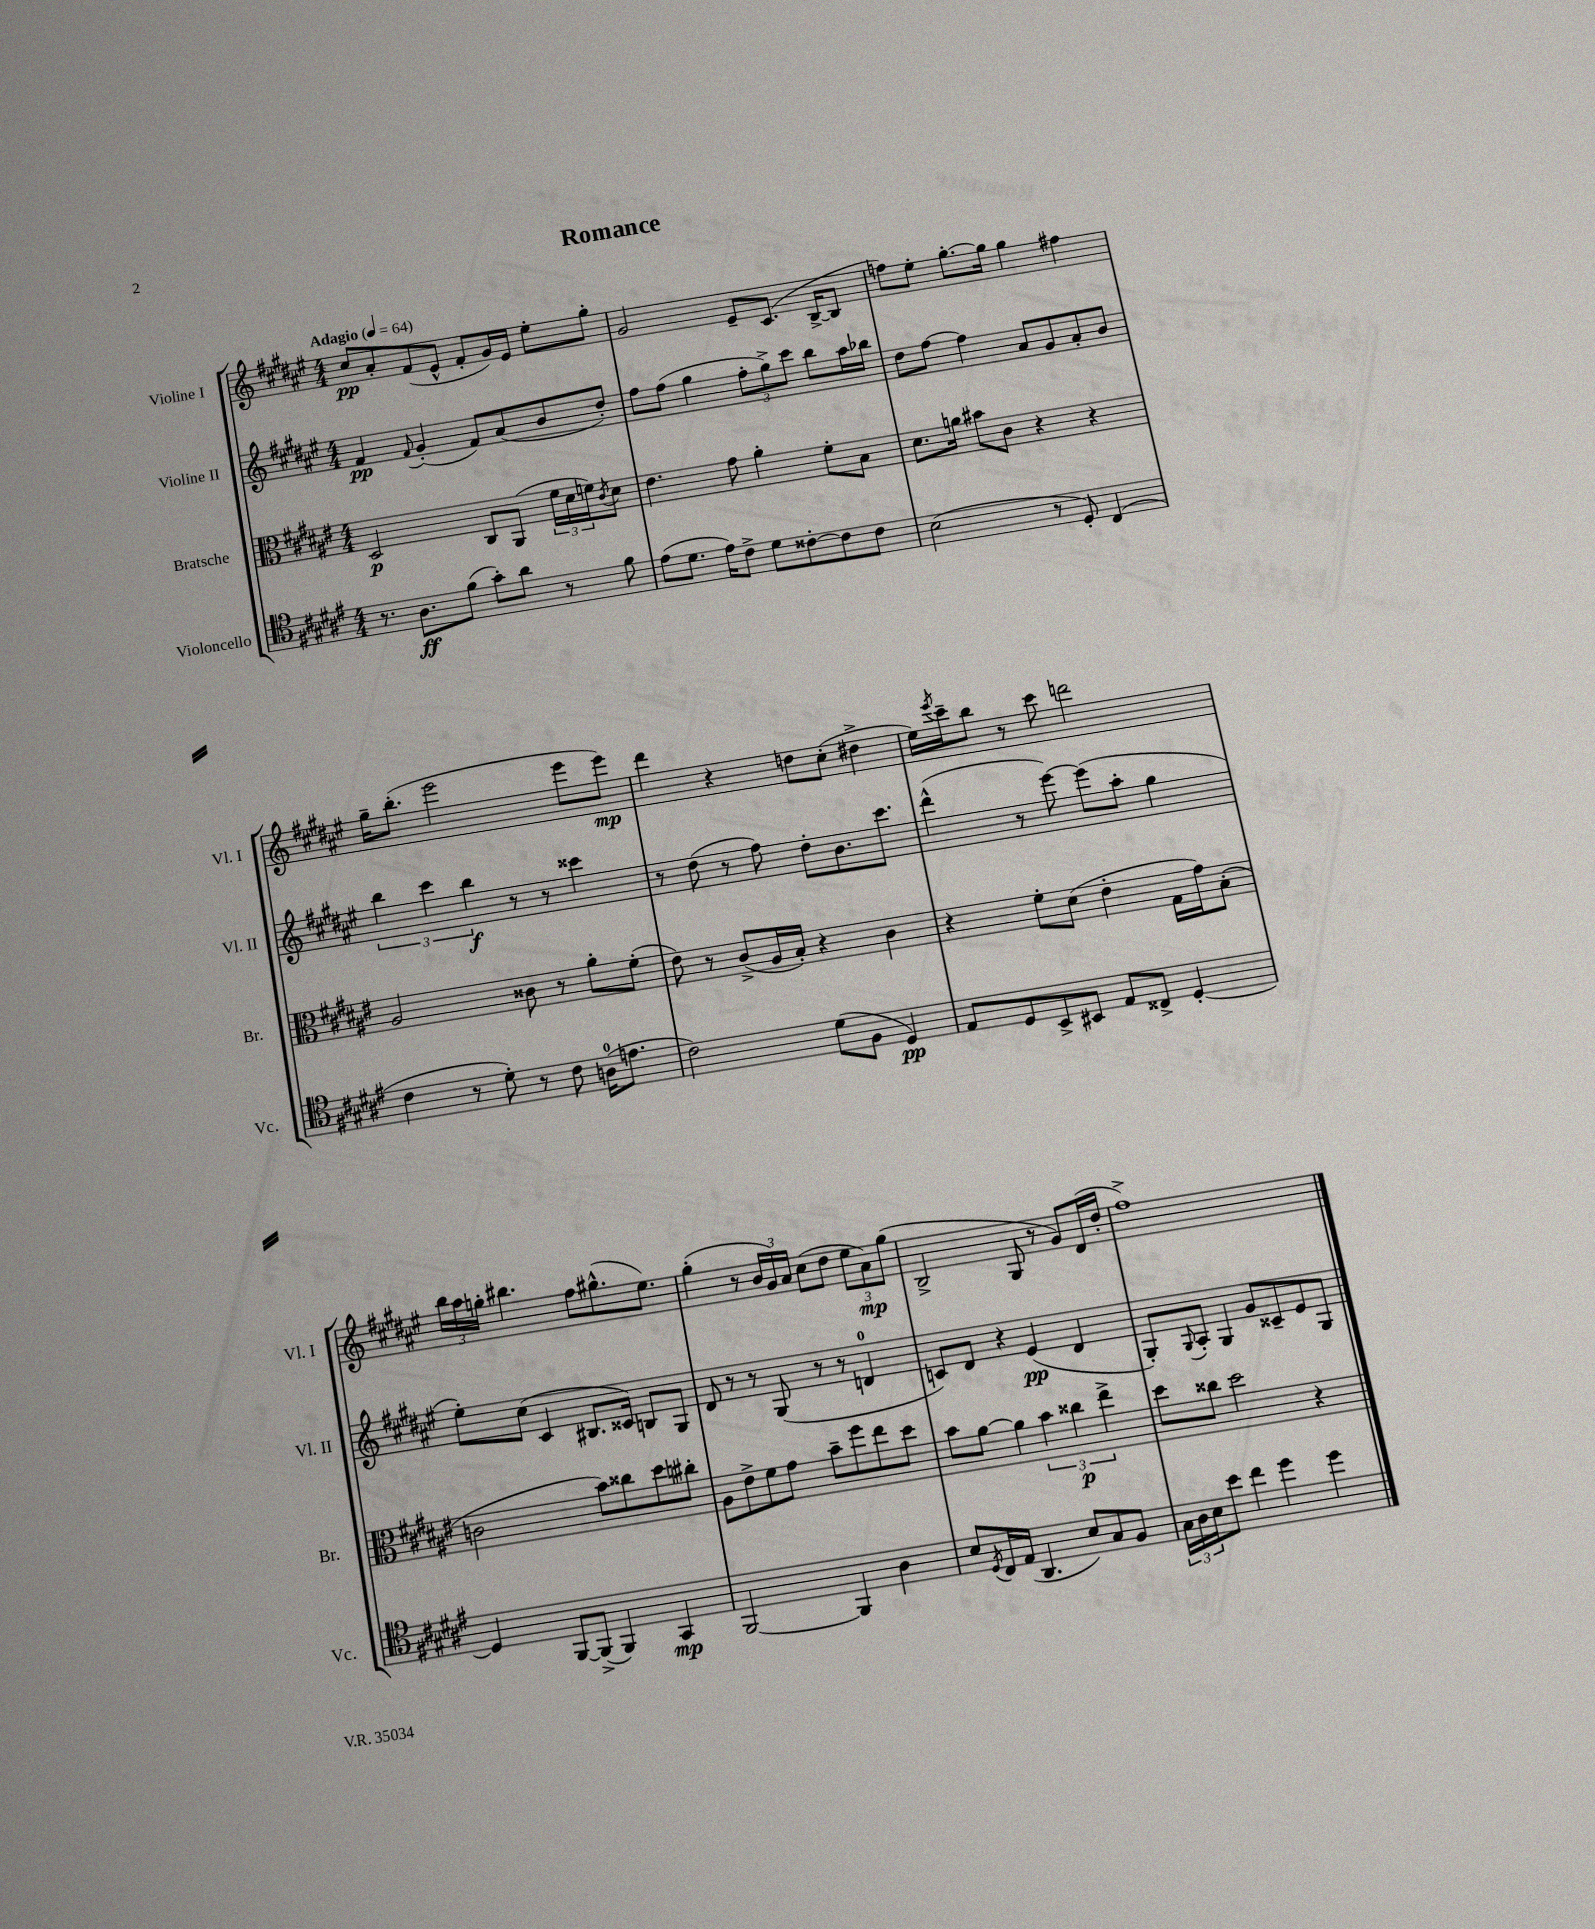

**kern	**kern	**kern	**kern
*staff4	*staff3	*staff2	*staff1
*clefC4	*clefC3	*clefG2	*clefG2
*k[f#c#g#d#a#e#]	*k[f#c#g#d#a#e#]	*k[f#c#g#d#a#e#]	*k[f#c#g#d#a#e#]
*M4/4	*M4/4	*M4/4	*M4/4
*MM64	*MM64	*MM64	*MM64
8.r	2D#/	4f#/	8cc#/L
.	.	.	8a#'/
8.A#\L	.	.	.
.	.	8qqf#/	.
.	.	(4g#'/	(8f#/
(8f#\J	.	.	8e#^^/J
8g#'\L)	8C#/L	8f#/L)	8f#'/L
8a#\J	(8AA#/J	(8a#/	16g#/L)
.	.	.	16e#/JJ
8r	24f#\LL	8b/	8ee#'\L
.	24d#\	.	.
.	24f\J)	.	.
.	8qc#/	.	.
8f#\	8d#\J	8dd#'/J)	8gg#'\J
=	=	=	=
(8e#\L	4.e#\	8ff#\L	2g#/
8.d#\J	.	(8ff#\J	.
.	.	4gg#\	.
16e#\LK)	.	.	.
8c#^\J	8g#\	.	.
8d#\L	4a#'\	12ff#'\L	8e#~/L
.	.	12gg#^\)	.
[8c##'\	.	.	(8.c#/J
.	.	12ccc#\J	.
8c##\]	8f#'\L	8bb\L	.
.	.	.	[16B^/LK
8c##\J	8B\J	16aa#\L	8B/]J
.	.	16bb-\JJ	.
=	=	=	=
(2B\	8.d#\L	8dd#\L	8ff\L)
.	.	[8ff#\J	8ee#'\J
.	16a\Jk	.	.
.	8b#\L	4ff#\]	[8.gg#'\L
.	8c#\J	.	.
.	.	.	16gg#\]Jk
8r	4r	8a#/L	4gg#\
8D#'/)	.	8g#/	.
(4C#/	4r	8a#'/	4ff#\
.	.	8b/J	.
=	=	=	=
4c#\	2A#/	6bb\	16gg#~\LK
.	.	.	(8.bb'\J
.	.	6ccc#\	.
8r	.	.	2eee#\
.	.	6bb\	.
8d#'\)	.	.	.
8r	8c##\	8r	.
8c#\	8r	8r	.
(16A\LK	8a#'\L	4ccc##\	8eee#\L
8.e\J	.	.	.
.	(8f#'\J	.	8eee#\J)
=	=	=	=
2c#\)	8e#\)	8r	4ddd#\
.	8r	(8dd#\	.
.	(8c#^/L	8r	4r
.	16A#/L	8ff#\)	.
.	16B'/JJ)	.	.
(8d#\L	4r	8dd#'\L	8dd\L
8F#\J	.	8.b\	(8cc#'\J
4D#/)	4c#\	.	4dd#^\
.	.	8.ccc#\J	.
=	=	=	=
8E#/L	4r	(4ddd#^^\	16ee#\LL)
.	.	.	8qeee#/
.	.	.	16ccc#~\J
8D#/	.	.	8bb\J
8BB^/	8f#'\L	8r	8r
8BB#/J	(8d#\J	[8eee#\)	8ccc#\
8E#/L	4e#'\	(8eee#\]L	2ddd\
8C##^/J	.	8aa#'\J	.
[4D#'/	16G#\LL	4gg#\	.
.	16g#\J)	.	.
.	(8B'\J	.	.
=	=	=	=
4D#/]	2c\	8ee#'\L)	24bb\LL
.	.	.	24aa#\
.	.	.	24gg'\JJ
.	.	(8cc#\J	4.bb#\
[8FF#/L	.	4c#/	.
(8FF#^/]J	.	.	.
4FF#/)	8b\L)	8.B#/L	8ff#\L
.	8cc##\	.	(8.gg#^^\
.	.	16c##/Jk)	.
4GG#/	8dd#\	8B/L	.
.	.	.	8.ee#\J)
.	8cc#'\J	8G#/J	.
=	=	=	=
[2FF#/	8A#\L	8d#/	(4gg#'\
.	8e#^\	8r	.
.	8f#\	8r	8r
.	8g#\J	(8G#/	24b/LL
.	.	.	24g#/)
.	.	.	24a#/JJ
4FF#/]	8b~\L	8r	(8cc#\L
.	8ff#\	8r	8dd#\J
4A#\	8ee#\	4d/	12ee#\L
.	.	.	12a#\)
.	8dd#\J	.	.
.	.	.	(12gg#\J
=	=	=	=
8B/L	8b\L	8c/L)	2B^/
8qD#/	.	.	.
16C#/L	[8a#\J	8d#/J	.
(16E#/JJ	.	.	.
4.AA#/	4a#\]	4r	.
.	6b\	(4e#/	8G#/
8B/L)	.	.	8r
.	6cc##\	.	.
8G#/	.	4d#/	8g#/L)
.	6ee#^\	.	.
8F#/J	.	.	(16d#/L
.	.	.	16dd#'/JJ
=	=	=	=
24G#\LL	8dd#\L	8G#'/L)	1ff#^)
24A#\	.	.	.
24B\J	.	.	.
.	.	8qqG#/	.
8b\J	8cc##\J	8A#'/J	.
4cc#\	2dd#\	4G#/	.
4dd#\	.	8g#/L	.
.	.	8c##~/	.
4dd#\	4r	8e#/	.
.	.	8G#/J	.
==	==	==	==
*-	*-	*-	*-
